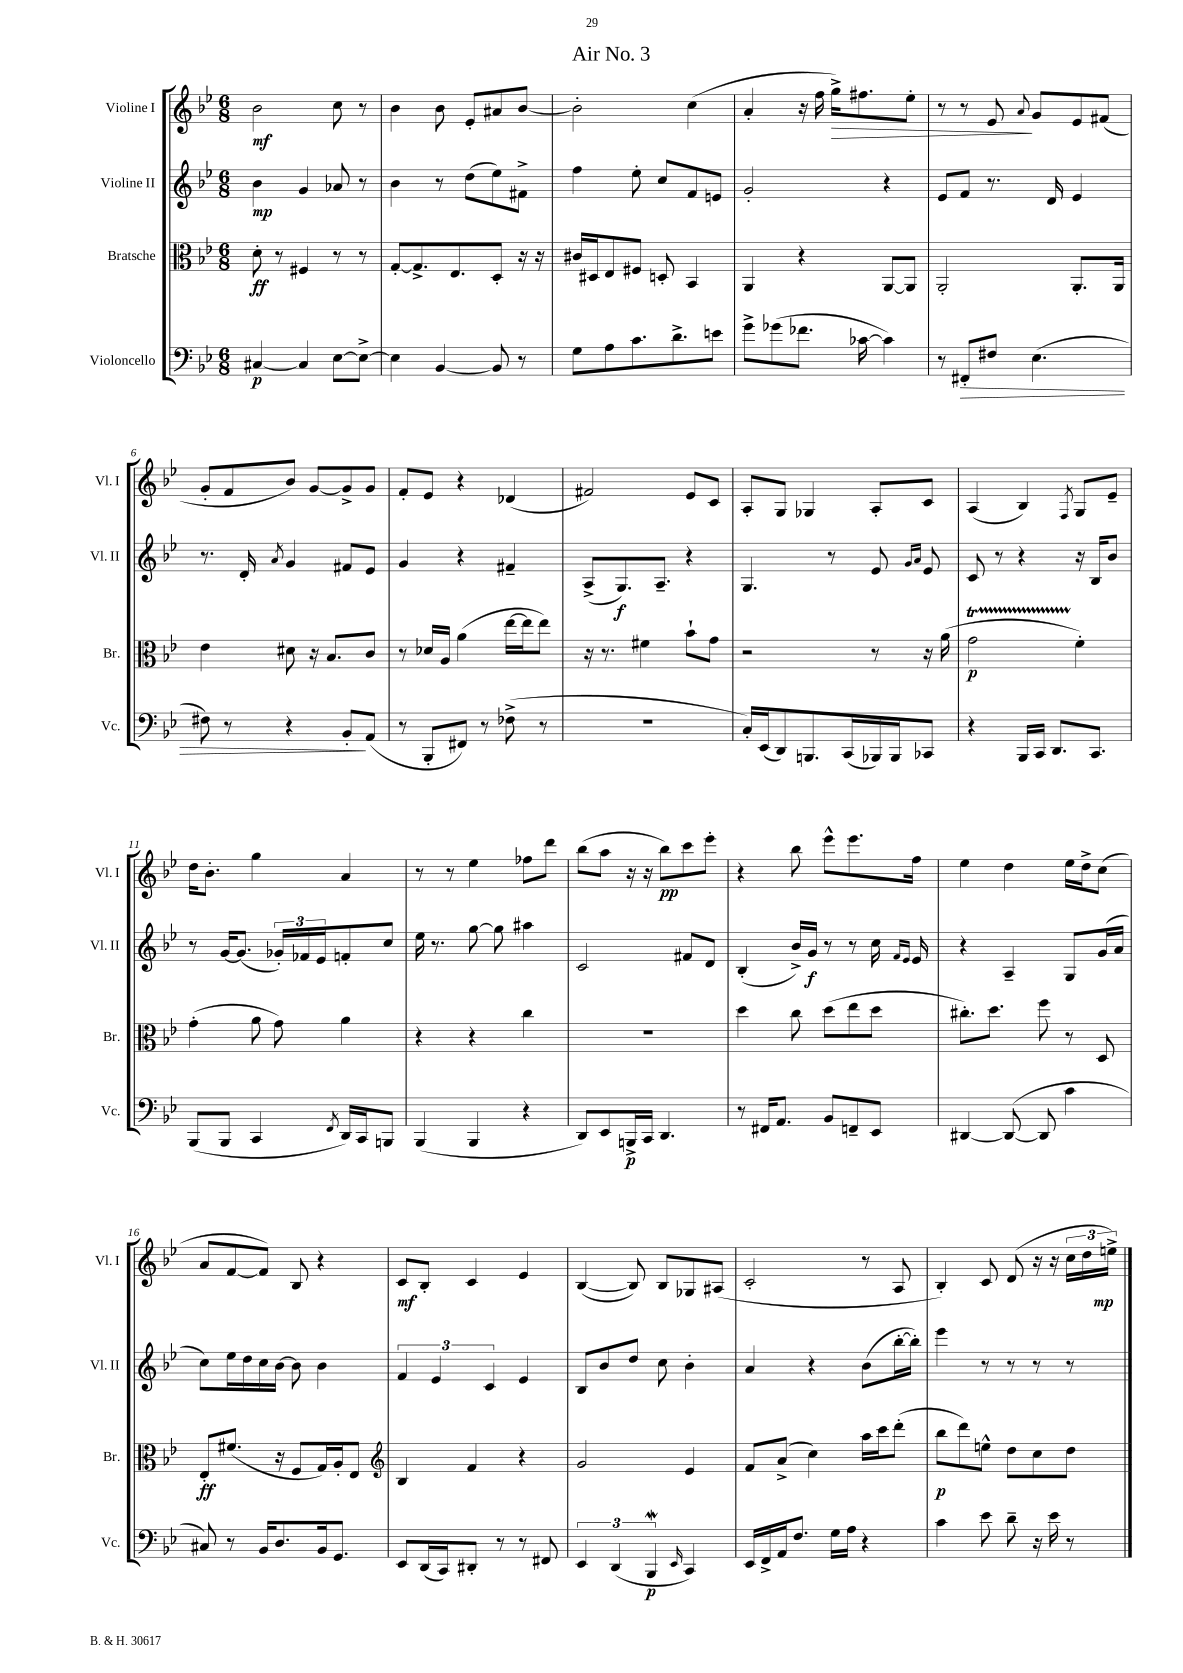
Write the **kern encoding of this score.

**kern	**kern	**kern	**kern
*staff4	*staff3	*staff2	*staff1
*clefF4	*clefC3	*clefG2	*clefG2
*k[b-e-]	*k[b-e-]	*k[b-e-]	*k[b-e-]
*M6/8	*M6/8	*M6/8	*M6/8
[4C#	8d'	4b-	2b-
.	8r	.	.
4C#]	4F#	4g	.
[8E-	8r	8a-	8cc
8E-^_	8r	8r	8r
=	=	=	=
4E-]	[8G'	4b-	4b-
.	8.G^]	.	.
[4BB-	.	8r	8b-
.	8.E-	.	.
.	.	(8dd	8e-'
8BB-]	8D'	8ee-)	8a#
8r	16r	8f#^	[8b-
.	16r	.	.
=	=	=	=
8G	16c#	4ff	2b-']
.	16D#	.	.
8A	8E-	.	.
8.c	8F#	8ee-'	.
.	8D'	8cc	.
8.d^	.	.	.
.	4BB-	8f	(4cc
8e	.	8e	.
=	=	=	=
8g^	4AA	2g'	4a'
(8g-	.	.	.
8.f-	4r	.	16r
.	.	.	16ff
.	.	.	16gg^)
[16c-	.	.	8.ff#
4c-])	[8AA	4r	.
.	8AA]	.	8ee-'
=	=	=	=
8r	2AA'	8e-	8r
8FF#'	.	8f	8r
8F#	.	8.r	8e-
.	.	.	8qqa
(4.E-	.	.	8g
.	.	16d	.
.	8.AA'	4e-	8e-
.	.	.	(8f#
.	16AA	.	.
=	=	=	=
8F#)	4e-	8.r	8g'
8r	.	.	8f
.	.	16d'	.
.	.	8qa	.
4r	8d#	4g	8b-)
.	16r	.	[8g
.	8.B-	.	.
8BB-'	.	8f#	8g^]
(8AA	8c	8e-	8g
=	=	=	=
8r	8r	4g	8f'
8BBB-'	16d-	.	8e-
.	16A	.	.
8FF#)	(4a	4r	4r
8r	.	.	.
(8F-^	[16ee-	4f#~	(4d-
.	16ee-]	.	.
8r	8ee-)	.	.
=	=	=	=
2.r	16r	(8A^	2f#)
.	8.r	.	.
.	.	8.G)	.
.	4f#	.	.
.	.	8.A~	.
.	8b-`	4r	8e-
.	8g	.	8c
=	=	=	=
16C')	2r	4.G	8A'
(16EE-	.	.	.
8DD)	.	.	8G
8.BBB	.	.	4G-
.	.	8r	.
(16CC	.	.	.
16BBB-)	8r	8e-	8A'
16BBB-	.	.	.
.	.	16qqg	.
.	.	16qqa	.
8CC-	16r	8e-	8c
.	(16a	.	.
=	=	=	=
4r	2g	8c	(4A
.	.	8r	.
16BBB-	.	4r	4B-)
16CC	.	.	.
8.DD	.	.	.
.	.	.	8qF
.	4f')	16r	8G
8.CC	.	16B-	.
.	.	8b-	8e-~
=	=	=	=
(8BBB-	(4g'	8r	16dd
.	.	.	8.b-'
8BBB-	.	[16g	.
.	.	(8.g]	.
4CC	8a	.	4gg
.	8g)	24g-')	.
.	.	24f-	.
.	.	24e-	.
8qFF	.	.	.
16DD)	4a	8f'	4a
16CC	.	.	.
8BBB	.	8cc	.
=	=	=	=
(4BBB-	4r	16ee-	8r
.	.	8.r	.
.	.	.	8r
4BBB-	4r	[8gg	4ee-
.	.	8gg]	.
4r	4cc	4aa#	8ff-
.	.	.	8ddd
=	=	=	=
8DD)	2.r	2c	(8bb-
8EE-	.	.	8aa
16BBB^	.	.	16r
16CC	.	.	16r
4.DD	.	.	8bb-)
.	.	8f#	8ccc
.	.	8d	8eee-'
=	=	=	=
8r	4dd	(4B-'	4r
16FF#	.	.	.
8.AA	.	.	.
.	8cc	16b-^)	8bb-
.	.	16g	.
8BB-	(8dd	8r	8eee-^^
8FF~	8ee-	8r	8.eee-
8EE-	8dd	16cc	.
.	.	16qqf	.
.	.	16qqe-	.
.	.	16e-	16ff
=	=	=	=
[4DD#	8.cc#')	4r	4ee-
.	8.dd	.	.
(8DD#_	.	4A~	4dd
8DD#]	8ff	.	.
4c	8r	8G	16ee-
.	.	.	16dd^
.	8D	(16g	(8cc
.	.	16a	.
=	=	=	=
8C#)	8E-'	8cc)	8a
8r	(8.f#	16ee-	[8f
.	.	16dd	.
16BB-	.	16cc	8f])
8.D	16r	[16b-	.
.	8F	8b-]	8B-
16BB-	16G)	4b-	4r
8.GG	16A'	.	.
.	8E-	.	.
=	=	=	=
*	*clefG2	*	*
8EE-	4B-	6f	8c
(16DD	.	.	8B-'
.	.	6e-	.
16CC)	.	.	.
8DD#'	4f	.	4c
.	.	6c	.
8r	.	.	.
8r	4r	4e-	4e-
8FF#	.	.	.
=	=	=	=
6EE-	2g	8B-	([4B-
.	.	8b-	.
(6DD	.	.	.
.	.	8dd	8B-])
6BBB-	.	.	.
.	.	8cc	8B-
16qqEE-	.	.	.
4CC)	4e-	4b-'	8G-
.	.	.	(8A#
=	=	=	=
16EE-	8f	4a	2c'
16FF^	.	.	.
16AA	(8a^	.	.
8.F	.	.	.
.	4cc)	4r	.
16G	.	.	.
16A	.	.	.
4r	16aa	(8b-	8r
.	16ccc	.	.
.	(8ddd'	[16bb-'	8A
.	.	16bb-'])	.
=	=	=	=
4c	8bb-	4eee-	4B-')
.	8ddd)	.	.
8e-	8ee^^	8r	8c
8d~	8dd	8r	(8d
16r	8cc	8r	16r
16e-	.	.	16r
8r	8dd	8r	24cc
.	.	.	24dd
.	.	.	24ee^)
==	==	==	==
*-	*-	*-	*-
